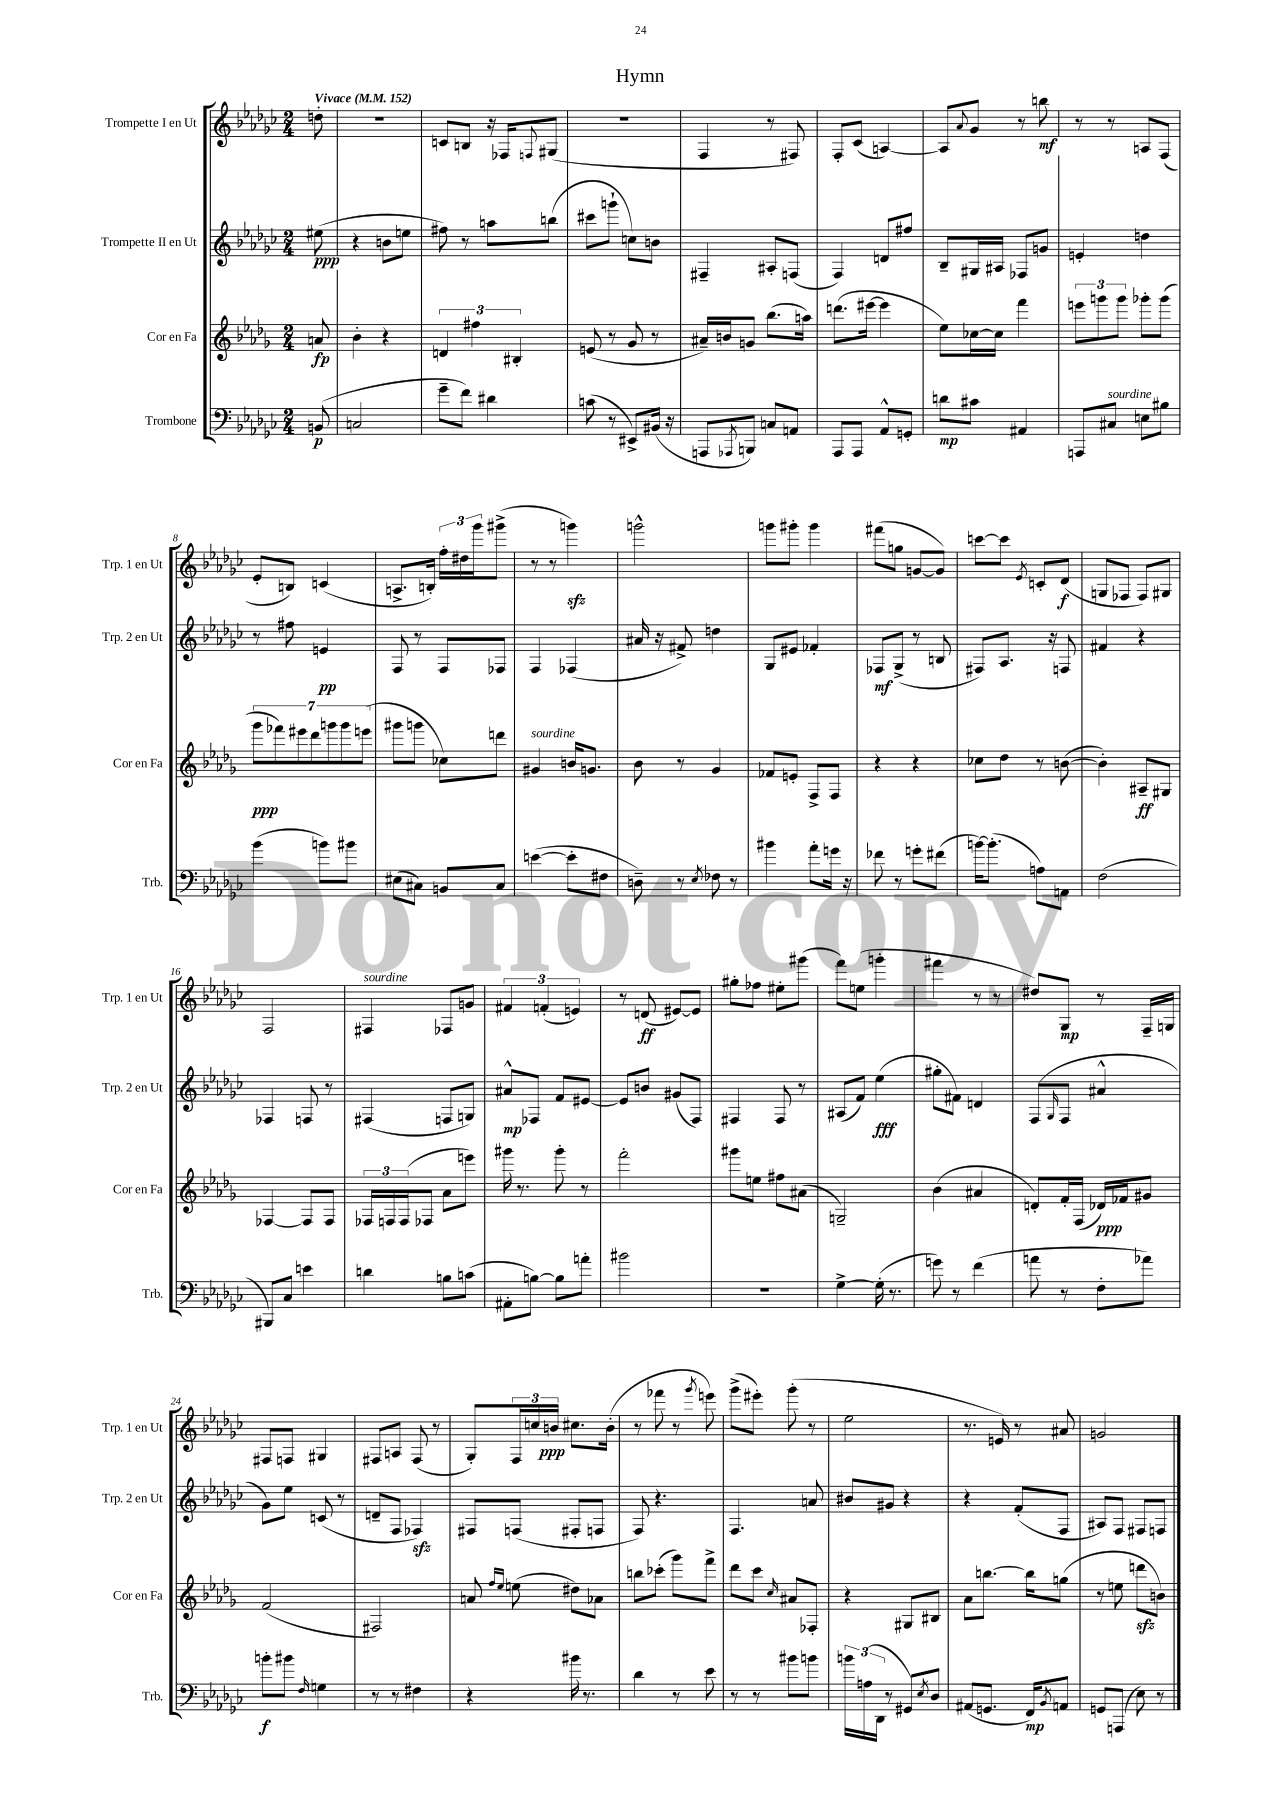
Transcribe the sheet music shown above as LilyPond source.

\header { title = "Hymn" }
<<
\new StaffGroup <<
\new Staff = "s0" \with { instrumentName = "Trompette I en Ut" shortInstrumentName = "Trp. 1 en Ut" } {
    \clef treble \key ges \major \numericTimeSignature \time 2/4 \partial 8 \tempo "Vivace" 4 = 152
    d''8-. |
    R2 |
    c'8 b8 r16 fes16 \appoggiatura { f8 } gis8( |
    r2 |
    f4 r8 fis8) |
    f8-. ces'8( a4~) |
    a8 \appoggiatura { aes'8 } ges'8 r8 b''8\mf |
    r8 r8 a8 f8( |
    ees'8-. b8) c'4( |
    a8.-> b16-.) \tuplet 3/2 { f''16-. dis''16 ges'''16 } gis'''8->( |
    r8 r8 g'''4\sfz) |
    g'''2-^ |
    g'''8 gis'''8-. gis'''4 |
    fis'''8( g''8 g'8~ g'8) |
    c'''8~ c'''8 \acciaccatura { ees'8 } c'8-. des'8\f( |
    g8 fes8 fes8) gis8 |
    f2 |
    fis4^\markup { \italic "sourdine" } fes8 g'8 |
    \tuplet 3/2 { fis'4 f'4-.( e'4) } |
    r8 d'8\ff( eis'8~) eis'8 |
    gis''8-. fes''8 eis''8-. gis'''8( |
    f'''8) e''8( g'''4-. |
    fis'''4 r8 r8 |
    dis''8) ges8\mp r8 f16-- g16 |
    fis8 f8 gis4 |
    fis8 a8 fis8( r8 |
    ges8-.) \tuplet 3/2 { f16 c''16 b'16\ppp } cis''8. b'16-.( |
    r8 fes'''8 r8 \acciaccatura { ges'''8 } e'''8) |
    ges'''8->( eis'''8-.) ges'''8-.( r8 |
    ees''2 |
    r8. e'16) r8 ais'8 |
    g'2 \bar "|." |
}
\new Staff = "s1" \with { instrumentName = "Trompette II en Ut" shortInstrumentName = "Trp. 2 en Ut" } {
    \clef treble \key ges \major \numericTimeSignature \time 2/4 \partial 8
    eis''8\ppp( |
    r4 b'8 e''8 |
    fis''8) r8 a''8 b''8( |
    cis'''8 g'''8-! c''8) b'8 |
    fis4-- ais8-. f8( |
    f4) d'8 fis''8 |
    bes8-- gis16 ais16 fes8 g'8 |
    e'4-. d''4 |
    r8 fis''8 e'4\pp |
    f8 r8 f8 fes8 |
    f4 fes4( |
    ais'16 r16 fis'8->) d''4 |
    ges8 eis'8 fes'4-. |
    fes8\mf ges8->( r8 b8 |
    fis8) aes8. r16 f8 |
    fis'4 r4 |
    fes4 f8 r8 |
    fis4( f8 g8) |
    ais'8-^\mp fes8 f'8 eis'8~ |
    eis'8 b'8 gis'8( f8) |
    fis4 fis8 r8 |
    ais8( f'8) ees''4\fff( |
    gis''8-. fis'8) d'4 |
    f8( \grace { ges16 } f8 ais'4-^ |
    ges'8) ees''8 c'8( r8 |
    d'8-- f8 fes4\sfz) |
    fis8 f8( fis8-. f8 |
    f8) r4. |
    f4. a'8 |
    bis'8 gis'8 r4 |
    r4 f'8-.( f8 |
    ais8) f8 fis8 f8 \bar "|." |
}
\new Staff = "s2" \with { instrumentName = "Cor en Fa" shortInstrumentName = "Cor en Fa" } {
    \clef treble \key des \major \numericTimeSignature \time 2/4 \partial 8
    a'8\fp |
    bes'4-. r4 |
    \tuplet 3/2 { d'4 fis''4 bis4-. } |
    e'8( r8 ges'8 r8 |
    ais'16--) b'16 g'8 bes''8.( a''16) |
    d'''8.( eis'''16~ eis'''4 |
    ees''8) ces''16~ ces''16 f'''4 |
    \tuplet 3/2 { e'''8 g'''8 g'''8 } ges'''8-. ges'''8( |
    \tuplet 7/4 { ges'''8\ppp fes'''8) eis'''8 des'''8 g'''8 g'''8 e'''8( } |
    gis'''8 g'''8 ces''8) d'''8 |
    gis'4^\markup { \italic "sourdine" } b'16 g'8. |
    bes'8 r8 ges'4 |
    fes'8 e'8-. f8-> f8 |
    r4 r4 |
    ces''8 des''8 r8 b'8~( |
    b'4-.) ais8--\ff gis8 |
    fes4~ fes8 fes8 |
    \tuplet 3/2 { fes16 f16 f16( } fes8 aes'8 e'''8) |
    gis'''16 r8. gis'''8-. r8 |
    f'''2-. |
    gis'''8 e''8 fis''8 ais'8( |
    g2--) |
    bes'4( ais'4 |
    d'8-.) f'16-. f16( des'16\ppp) fes'16 gis'8 |
    f'2( |
    fis2) |
    a'8 \grace { f''16 ees''16 } e''8( dis''8) aes'8 |
    b''8 ces'''8-.( ges'''8) f'''8-> |
    des'''8 c'''8 \grace { c''16 } ais'8 fes8-. |
    r4 gis8 bis8 |
    aes'8 b''8.~ b''16 g''8( |
    r8 e''8 d'''8\sfz b'8) \bar "|." |
}
\new Staff = "s3" \with { instrumentName = "Trombone" shortInstrumentName = "Trb." } {
    \clef bass \key ges \major \numericTimeSignature \time 2/4 \partial 8
    b,8\p( |
    c2 |
    ges'8-- f'8) dis'4 |
    c'8( r8 eis,8->) bis,16( r16 |
    a,,8 \acciaccatura { aes,,8 } b,,8) c8 a,8 |
    aes,,8 aes,,8 aes,8-^ g,8-. |
    d'8\mp cis'8 ais,4 |
    a,,8 cis8^\markup { \italic "sourdine" } e8 bis8 |
    bes'4( b'8) bis'8 |
    eis8( cis8) b,8 cis8 |
    e'4~( e'8-. fis8 |
    d8--) r8 \acciaccatura { ees8 } fes8 r8 |
    bis'4 aes'8-. g'16 r16 |
    fes'8 r8 g'8-. fis'8( |
    b'16~) b'8.-.( a8) a,8 |
    f2( |
    bis,,8) ces8 e'4 |
    d'4 b8 c'8( |
    ais,8-. b8~) b8 a'8-. |
    bis'2 |
    R2 |
    ges4~-> ges16-.( r8. |
    g'8) r8 f'4( |
    a'8 r8 f8-. aes'8) |
    b'8-.\f bis'8 \grace { f16 } g4 |
    r8 r8 fis4 |
    r4 bis'16 r8. |
    des'4 r8 ees'8 |
    r8 r8 bis'8 b'8 |
    \tuplet 3/2 { b'16 a16( des,16 } r8 gis,8) \acciaccatura { ees8 } des8 |
    ais,8( g,8. f,16\mp) \acciaccatura { bes,8 } a,8 |
    g,8 a,,8( ees8) r8 \bar "|." |
}
>>
>>
